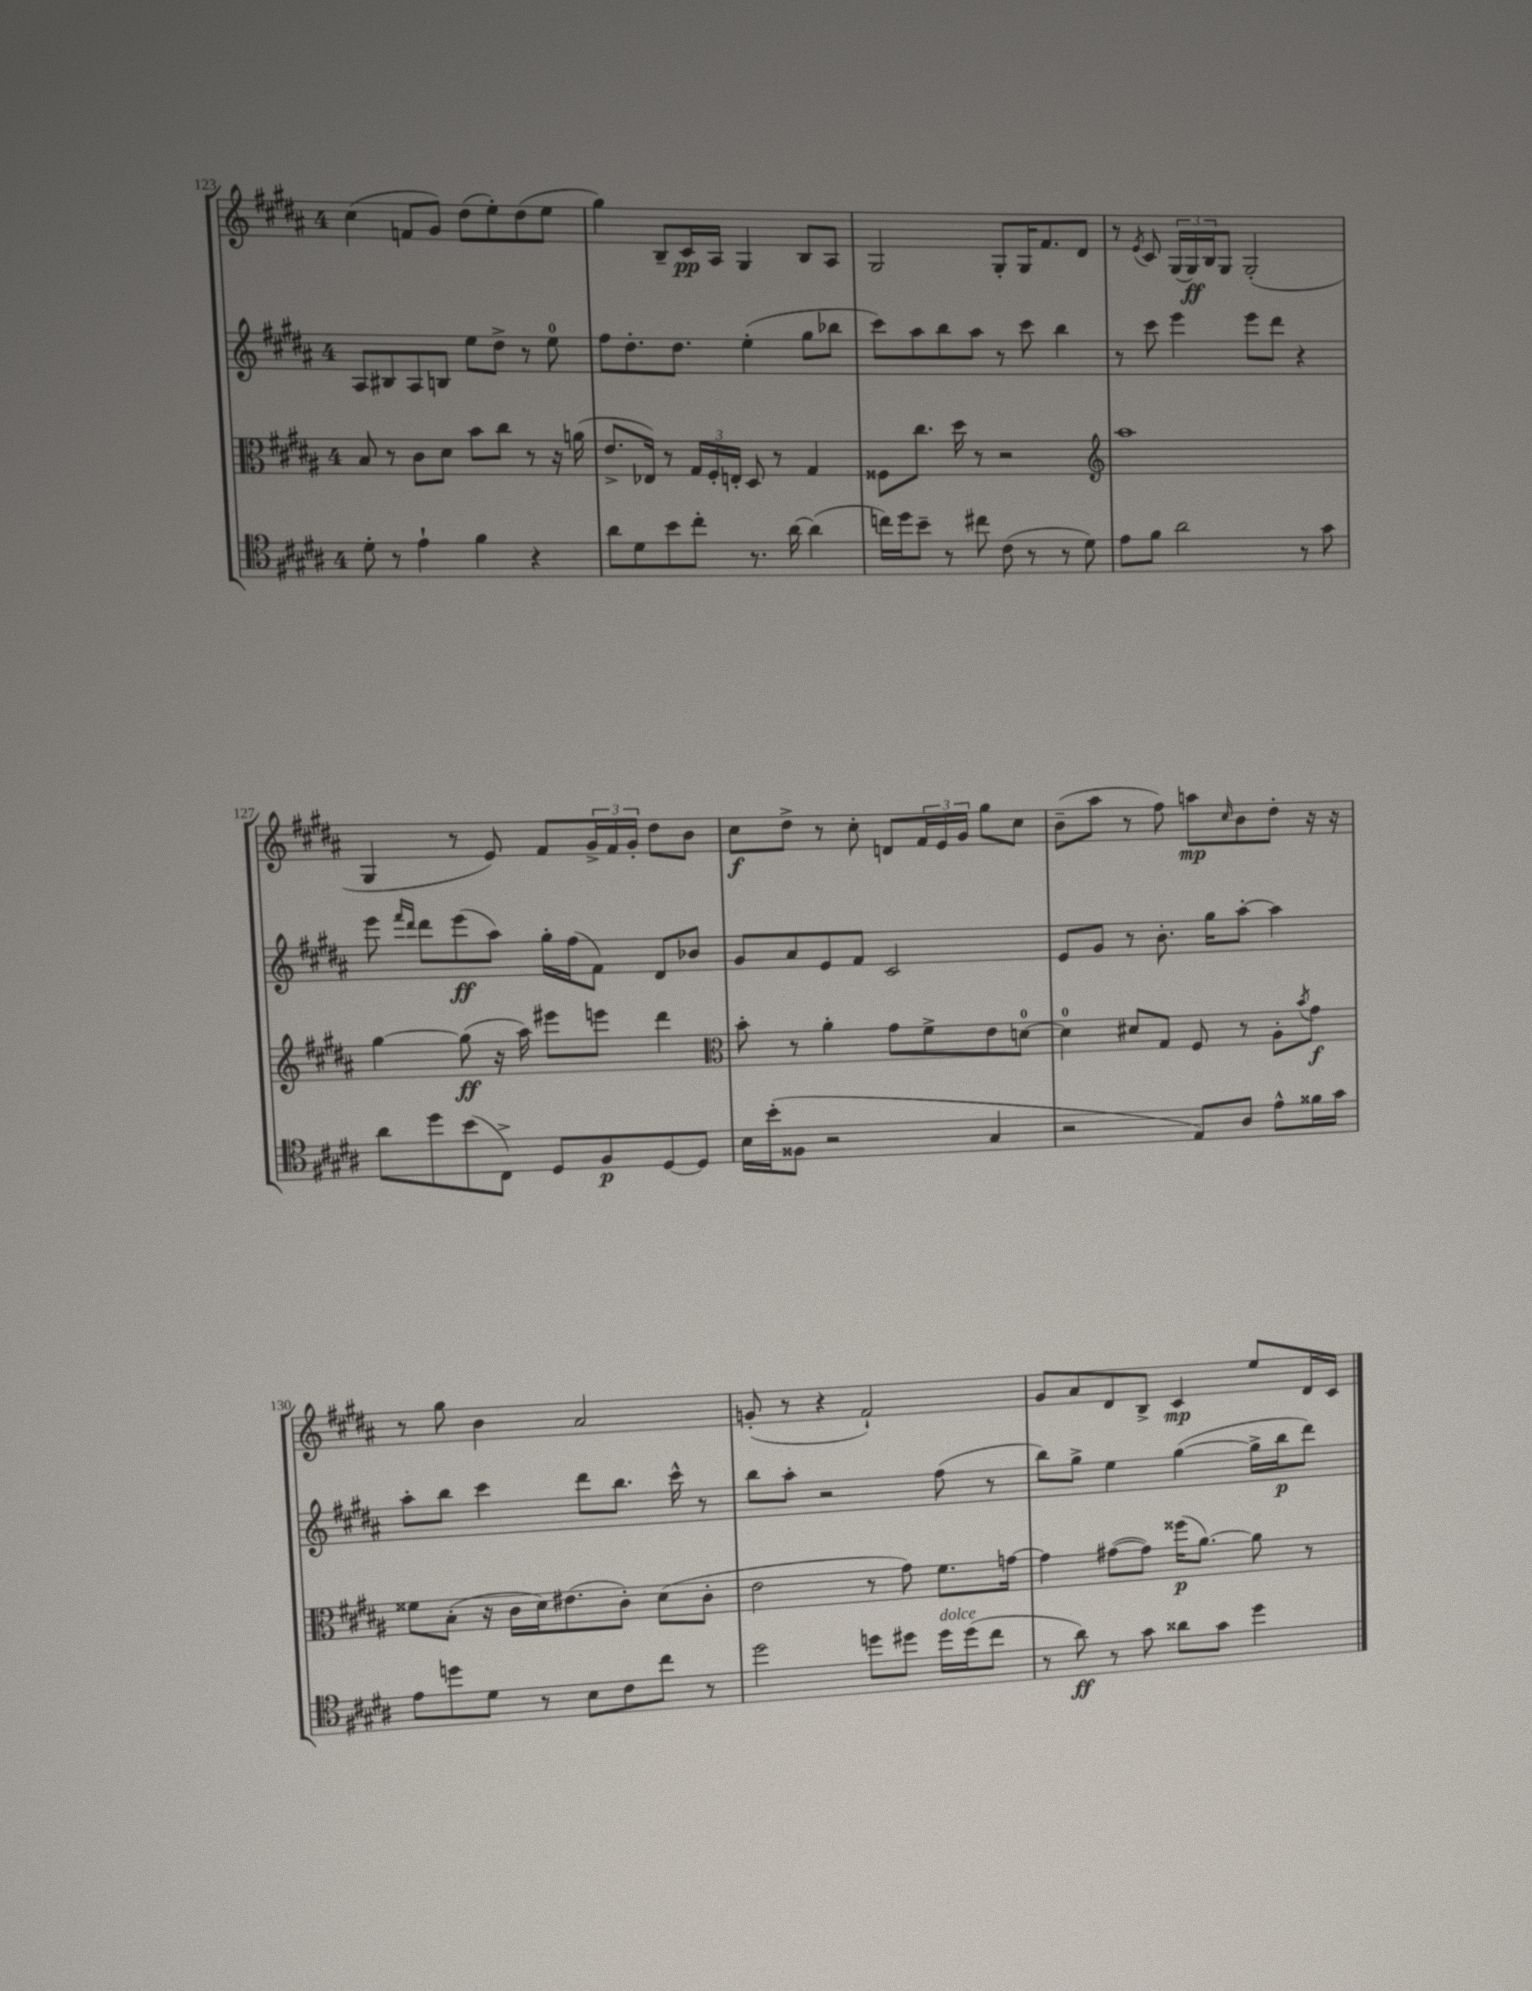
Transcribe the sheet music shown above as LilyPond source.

<<
\new StaffGroup <<
\new Staff = "s0" {
    \clef treble \key b \major \once \override Staff.TimeSignature.style = #'single-digit \time 4/4
    cis''4( f'8 gis'8) dis''8( e''8-.) dis''8( e''8 |
    gis''4) b8-- cis'16\pp ais16 gis4 b8 ais8 |
    gis2 gis8-. gis16 fis'8. dis'8 |
    r8 \acciaccatura { e'8 } cis'8 \tuplet 3/2 { gis16( gis16\ff) b16 } gis8 gis2-.( |
    gis4 r8 e'8) fis'8 \tuplet 3/2 { gis'16-> fis'16 gis'16-. } dis''8 b'8 |
    cis''8\f dis''8-> r8 cis''8-. d'8 \tuplet 3/2 { fis'16 e'16 gis'16 } gis''8 cis''8 |
    b'8--( ais''8 r8 fis''8) a''8\mp \grace { cis''16 } b'8 dis''8-. r16 r16 |
    r8 gis''8 b'4 ais'2 |
    g'8-.( r8 r4 fis'2-!) |
    gis'8 ais'8 dis'8 b8-> cis'4\mp e''8 dis'16 cis'16 \bar "|." |
}
\new Staff = "s1" {
    \clef treble \key b \major \once \override Staff.TimeSignature.style = #'single-digit \time 4/4
    ais8 bis8 ais8 b8 e''8 dis''8-> r8 e''8-0 |
    fis''8 dis''8.-. dis''8. e''4-.( gis''8 bes''8 |
    cis'''8) ais''8 b''8 ais''8 r8 cis'''8 b''4 |
    r8 cis'''8 e'''4 e'''8 dis'''8 r4 |
    e'''8 \grace { fis'''16 dis'''16 } dis'''8 e'''8\ff( ais''8) gis''16-. fis''16( fis'8) dis'8 bes'8 |
    gis'8 ais'8 e'8 fis'8 cis'2 |
    e'8 gis'8 r8 b'8.-. gis''16 ais''8~-. ais''4 |
    ais''8-. b''8 cis'''4 dis'''8 b''8. cis'''16-^ r8 |
    b''8 ais''8-. r2 fis''8( r8 |
    b''8) gis''8-> e''4 gis''4~( gis''16-> b''16\p dis'''8) \bar "|." |
}
\new Staff = "s2" {
    \clef alto \key b \major \once \override Staff.TimeSignature.style = #'single-digit \time 4/4
    b8 r8 cis'8 dis'8 b'8 cis''8 r8 r16 a'16( |
    e'8.-> ees16) r8 \tuplet 3/2 { gis16 fis16-. e16-. } dis8 r8 gis4 |
    fisis8 cis''8. dis''16 r8 r2 |
    \clef treble ais''1 |
    gis''4~ gis''8\ff( r16 ais''16) eis'''8 e'''8 dis'''4 |
    \clef alto b'8-. r8 ais'4-. gis'8 fis'8-> e'8 d'8-0~ |
    d'4-0 dis'8 gis8 fis8 r8 ais8-. \acciaccatura { b'8 } gis'8\f |
    fisis'8 b8-.( r16 cis'16 dis'16) eis'8.( cis'8-.) dis'8( cis'8-. |
    e'2 r8 gis'8) fis'8. g'16~ |
    g'4 gis'8~( gis'8) fisis''16\p( ais'8.~) ais'8 r8 \bar "|." |
}
\new Staff = "s3" {
    \clef tenor \key b \major \once \override Staff.TimeSignature.style = #'single-digit \time 4/4
    dis'8-. r8 e'4-! fis'4 r4 |
    ais'8 dis'8 b'8 cis''8-. r8. ais'16~ ais'4( |
    c''16) dis''16 b'8-- r8 cis''8 cis'8( r8 r8 dis'8) |
    e'8 fis'8 ais'2 r8 gis'8 |
    ais'8 dis''8 b'8( cis8->) dis8 fis8\p dis8~ dis8 |
    b16 b'16-.( fisis8 r2 gis4 |
    r2 e8) ais8 e'8-^ fisis'16 gis'16 |
    e'8 d''8 dis'8 r8 b8 cis'8 cis''8 r8 |
    dis''2 d''8 dis''8 dis''16^\markup { \italic "dolce" } dis''16( cis''8 |
    r8 ais'8\ff) r8 gis'8 aisis'8 gis'8 dis''4 \bar "|." |
}
>>
>>
\layout { \context { \Score currentBarNumber = #123 } }
